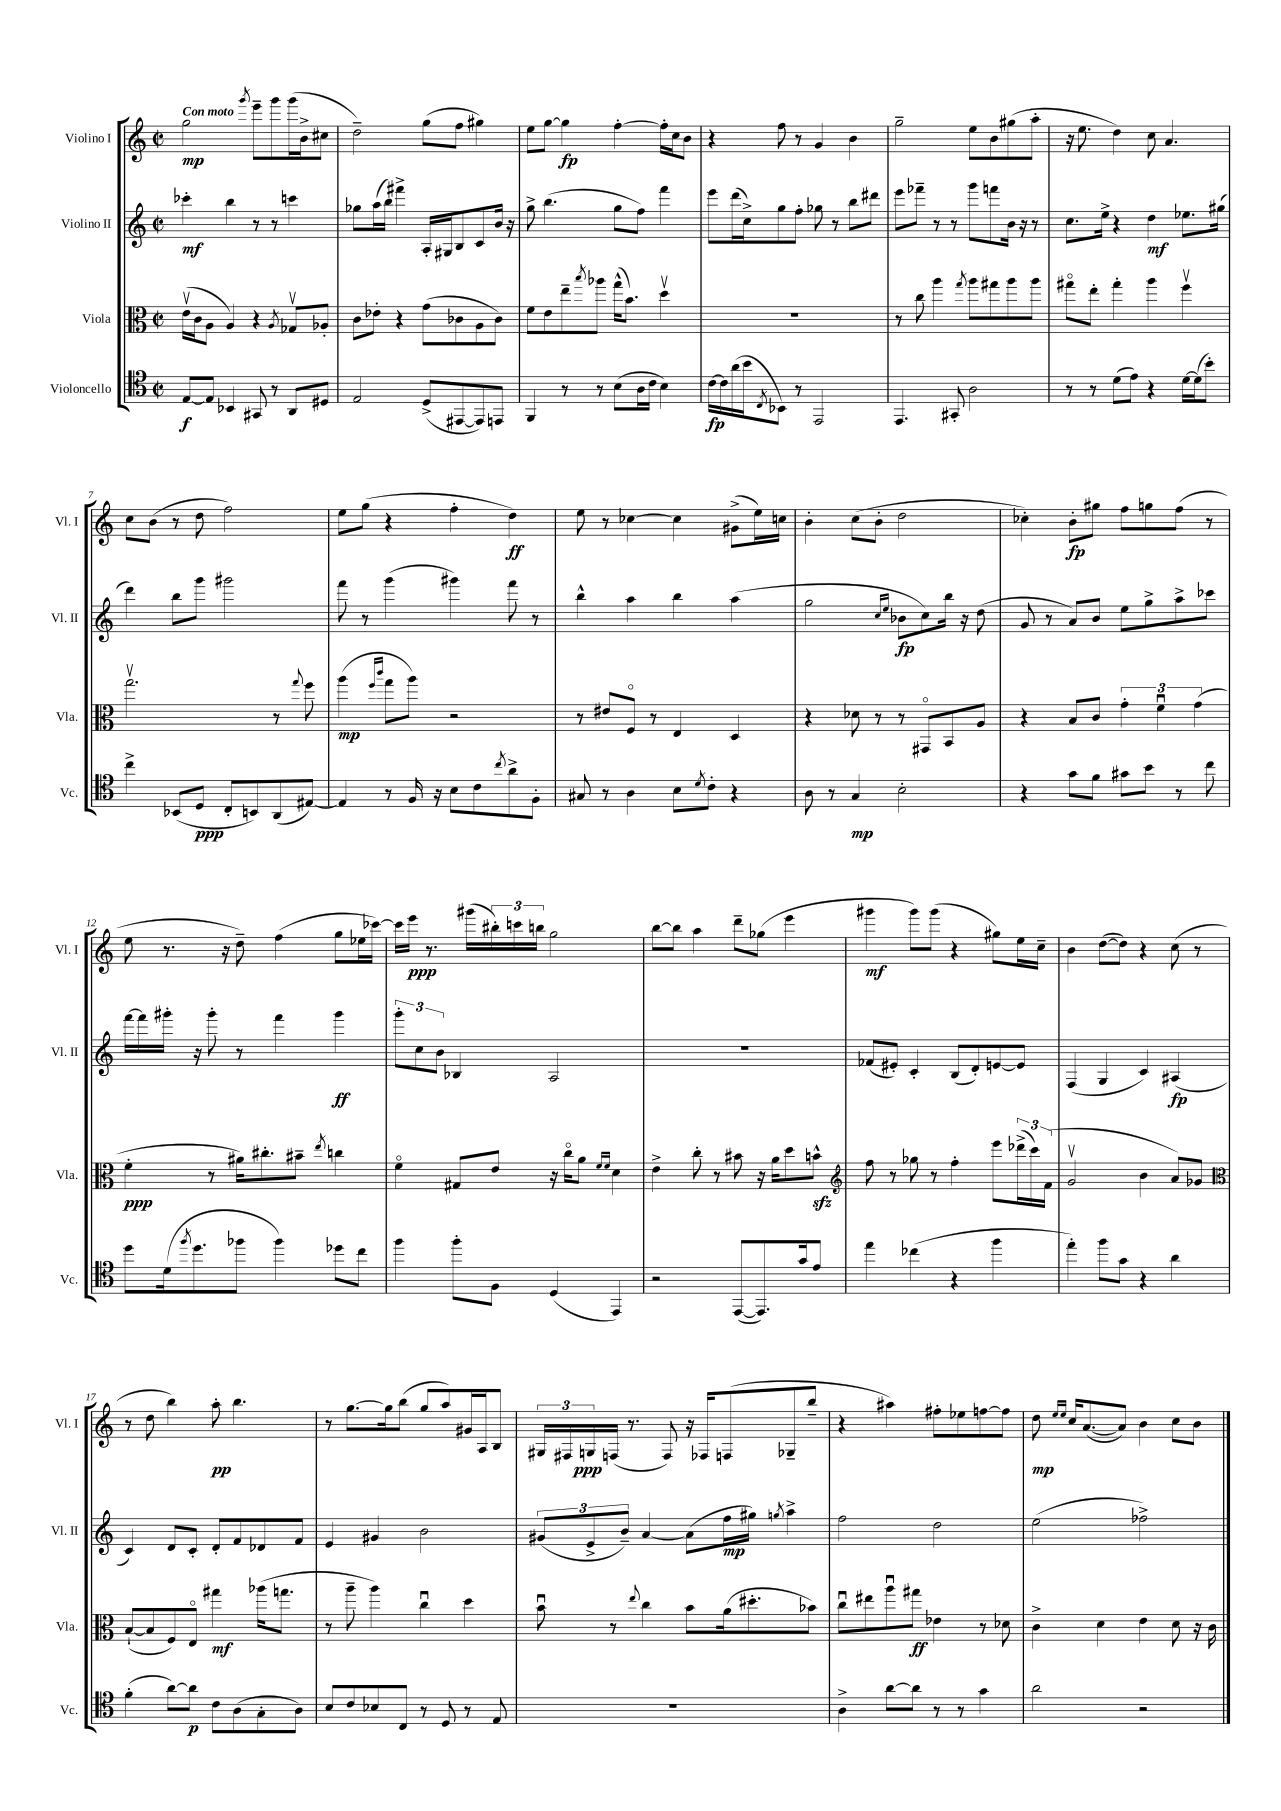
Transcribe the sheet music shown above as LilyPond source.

<<
\new StaffGroup <<
\new Staff = "s0" \with { instrumentName = "Violino I" shortInstrumentName = "Vl. I" } {
    \clef treble \key c \major \defaultTimeSignature \time 2/2 \tempo "Con moto"
    g''2\mp \acciaccatura { g'''8 } e'''8-- g'''8 g'''16( b'16-> cis''8 |
    d''2--) g''8( f''8 gis''4) |
    e''8 g''8~ g''4\fp f''4~-. f''16-. c''16 b'8 |
    r4 f''8 r8 g'4 b'4 |
    g''2-- e''8 b'8 gis''8( a''8-. |
    r16 e''8. d''4) c''8 a'4. |
    c''8 b'8( r8 d''8 f''2) |
    e''8 g''8( r4 f''4-. d''4\ff) |
    e''8 r8 ces''4~ ces''4 gis'8->( e''16) c''16 |
    b'4-. c''8( b'8-. d''2 |
    ces''4-.) b'8-.\fp gis''8 f''8 g''8 f''8( r8 |
    e''8 r8. r16 d''8--) f''4( g''8 ees''16 ces'''16~) |
    ces'''16 e'''16\ppp r8. gis'''16( \tuplet 3/2 { bis''16-.) c'''16 b''16 } g''2 |
    b''8~ b''8 a''4 d'''8-- ges''8( e'''4 |
    gis'''4\mf gis'''8) gis'''8( r4 gis''8) e''16 c''16-- |
    b'4 d''8~( d''8) r4 c''8( r8 |
    r8 d''8 b''4) a''8-.\pp b''4. |
    r8 g''8.~ g''16 b''8( g''8 a''8) gis'16 a16 b8 |
    \tuplet 3/2 { gis16 fis16 g16\ppp } f16( r8. f8) r16 fes16 f8( ges8-- b''8-- |
    r4 ais''4) fis''8-. ees''8 f''8~ f''8 |
    d''8\mp \grace { e''16 e''16 } c''16 a'8.~( a'8) b'4 c''8 b'8 \bar "|." |
}
\new Staff = "s1" \with { instrumentName = "Violino II" shortInstrumentName = "Vl. II" } {
    \clef treble \key c \major \defaultTimeSignature \time 2/2
    ces'''4-.\mf b''4 r8 r8 c'''4 |
    ges''8 a''16( b''16) fis'''4-> a16-. gis16 b8 c'8 b'16 r16 |
    g''8-> b''4.( g''8 f''8) f'''4 |
    e'''8 d'''16( c''16->) g''8 f''8-. ges''8 r8 b''8 dis'''8 |
    e'''8 fes'''8-- r8 r8 g'''8 f'''8 b'16 r16 r8 |
    c''8. e''16-> r4 d''4\mf ees''8. gis''16( |
    d'''4) b''8 g'''8 gis'''2 |
    f'''8 r8 g'''4( gis'''4) f'''8 r8 |
    b''4-^ a''4 b''4 a''4( |
    g''2 \grace { c''16 e''16 } bes'8\fp c''8) b''16 r16 d''8( |
    g'8 r8 a'8) b'8 e''8 g''8-> a''8-> ces'''8 |
    f'''16~ f'''16 gis'''16-. r16 gis'''8-. r8 f'''4 gis'''4\ff |
    \tuplet 3/2 { g'''8-. c''8 b'8 } bes4 a2 |
    R1 |
    fes'8( eis'8-.) c'4-. b8( d'8-.) e'8~ e'8 |
    f4( g4 c'4) ais4\fp( |
    c'4) d'8 c'8-. d'8-. f'8 des'8 f'8 |
    e'4 gis'4 b'2 |
    \tuplet 3/2 { gis'8( e'8-> b'8--) } a'4~ a'8( f''16\mp gis''16) \acciaccatura { g''8 } a''4-> |
    f''2 d''2 |
    e''2( fes''2->) \bar "|." |
}
\new Staff = "s2" \with { instrumentName = "Viola" shortInstrumentName = "Vla." } {
    \clef alto \key c \major \defaultTimeSignature \time 2/2
    e'16\upbow( c'16 a8 a4) r4 \acciaccatura { a8 } ges8\upbow aes8-. |
    c'8 ees'8-. r4 g'8( ces'8 a8 ces'8) |
    f'8 e'8 e''8-- \acciaccatura { b''8 } aes''8 g''16-^( b'8.) d''4\upbow |
    R1 |
    r8 c''8 a''4 \acciaccatura { g''8 } a''8 gis''8 a''8 a''8 |
    gis''8\flageolet e''8-. gis''4-. a''4 f''4\upbow |
    g''2.\upbow r8 \appoggiatura { g''8 } f''8 |
    a''4\mp( \grace { f''16 c'''16 } g''8 a''8) r2 |
    r8 eis'8 f8\flageolet r8 e4 d4 |
    r4 des'8 r8 r8 gis,8\flageolet b,8 a8 |
    r4 b8 c'8 \tuplet 3/2 { g'4-. f'4\downbow g'4( } |
    f'4-.\ppp r8 ais'16) cis''8.-. bis'8-- \acciaccatura { e''8 } c''4 |
    f'4\flageolet gis8 e'8 r16 c''16\flageolet a'8 \grace { f'16 f'16 } d'4 |
    e'4-> c''8-. r8 bis'8 r16 a'16 d''8 b'8-^\sfz |
    \clef treble f''8 r8 ges''8 r8 f''4-. e'''8 \tuplet 3/2 { des'''16->( c'''16) f'16( } |
    g'2\upbow b'4 a'8) ges'8 |
    \clef alto b8~-!( b8 f8) e8\flageolet gis''4\mf aes''16( g''8. |
    r8 a''8-- a''4) c''4\downbow d''4 |
    b'8\downbow r8 \appoggiatura { e''8 } c''4 b'8 a'16( dis''8.-. bes'8) |
    c''8\downbow eis''8 a''8\downbow gis''8\ff ees'4 r8 des'8 |
    c'4-> d'4 e'4 d'8 r16 c'16 \bar "|." |
}
\new Staff = "s3" \with { instrumentName = "Violoncello" shortInstrumentName = "Vc." } {
    \clef tenor \key c \major \defaultTimeSignature \time 2/2
    e8~\f e8 bes,4 gis,8 r8 a,8 dis8 |
    e2 d8->( eis,8~ eis,8) e,8 |
    f,4 r8 r8 b8( a16 c'16 b4) |
    c'16~\fp c'16 a'16( b'16 \acciaccatura { c8 } bes,8) r8 e,2 |
    e,4. gis,8-. a2 |
    r8 r8 d'8( e'8) r4 d'16~ d'16( b'8-.) |
    c''4-> bes,8( d8\ppp c8-. b,8) a,8( eis8~) |
    eis4 r8 f16 r16 b8 c'8 \acciaccatura { c''8 } a'8-> f8-. |
    gis8 r8 a4 b8 \acciaccatura { d'8 } c'8-. r4 |
    a8 r8 g4\mp b2-. |
    r4 g'8 f'8 gis'8 b'8 r8 c''8 |
    d''8 d'16( \acciaccatura { f''8 } d''8. fes''8 fes''4) des''8 c''8 |
    f''4 f''8-. f8 d4( e,4) |
    r2 e,8~( e,8.) g'16 e'8 |
    e''4 ces''4( r4 f''4 |
    e''4-.) f''8 g'8 r4 a'4 |
    f'4-.( a'8~) a'8\p c'8 a8( g8-. a8) |
    b8 c'8 bes8 c8 r8 d8 r8 e8 |
    R1 |
    a4-> a'8~ a'8 r8 r8 g'4 |
    a'2 r2 \bar "|." |
}
>>
>>
